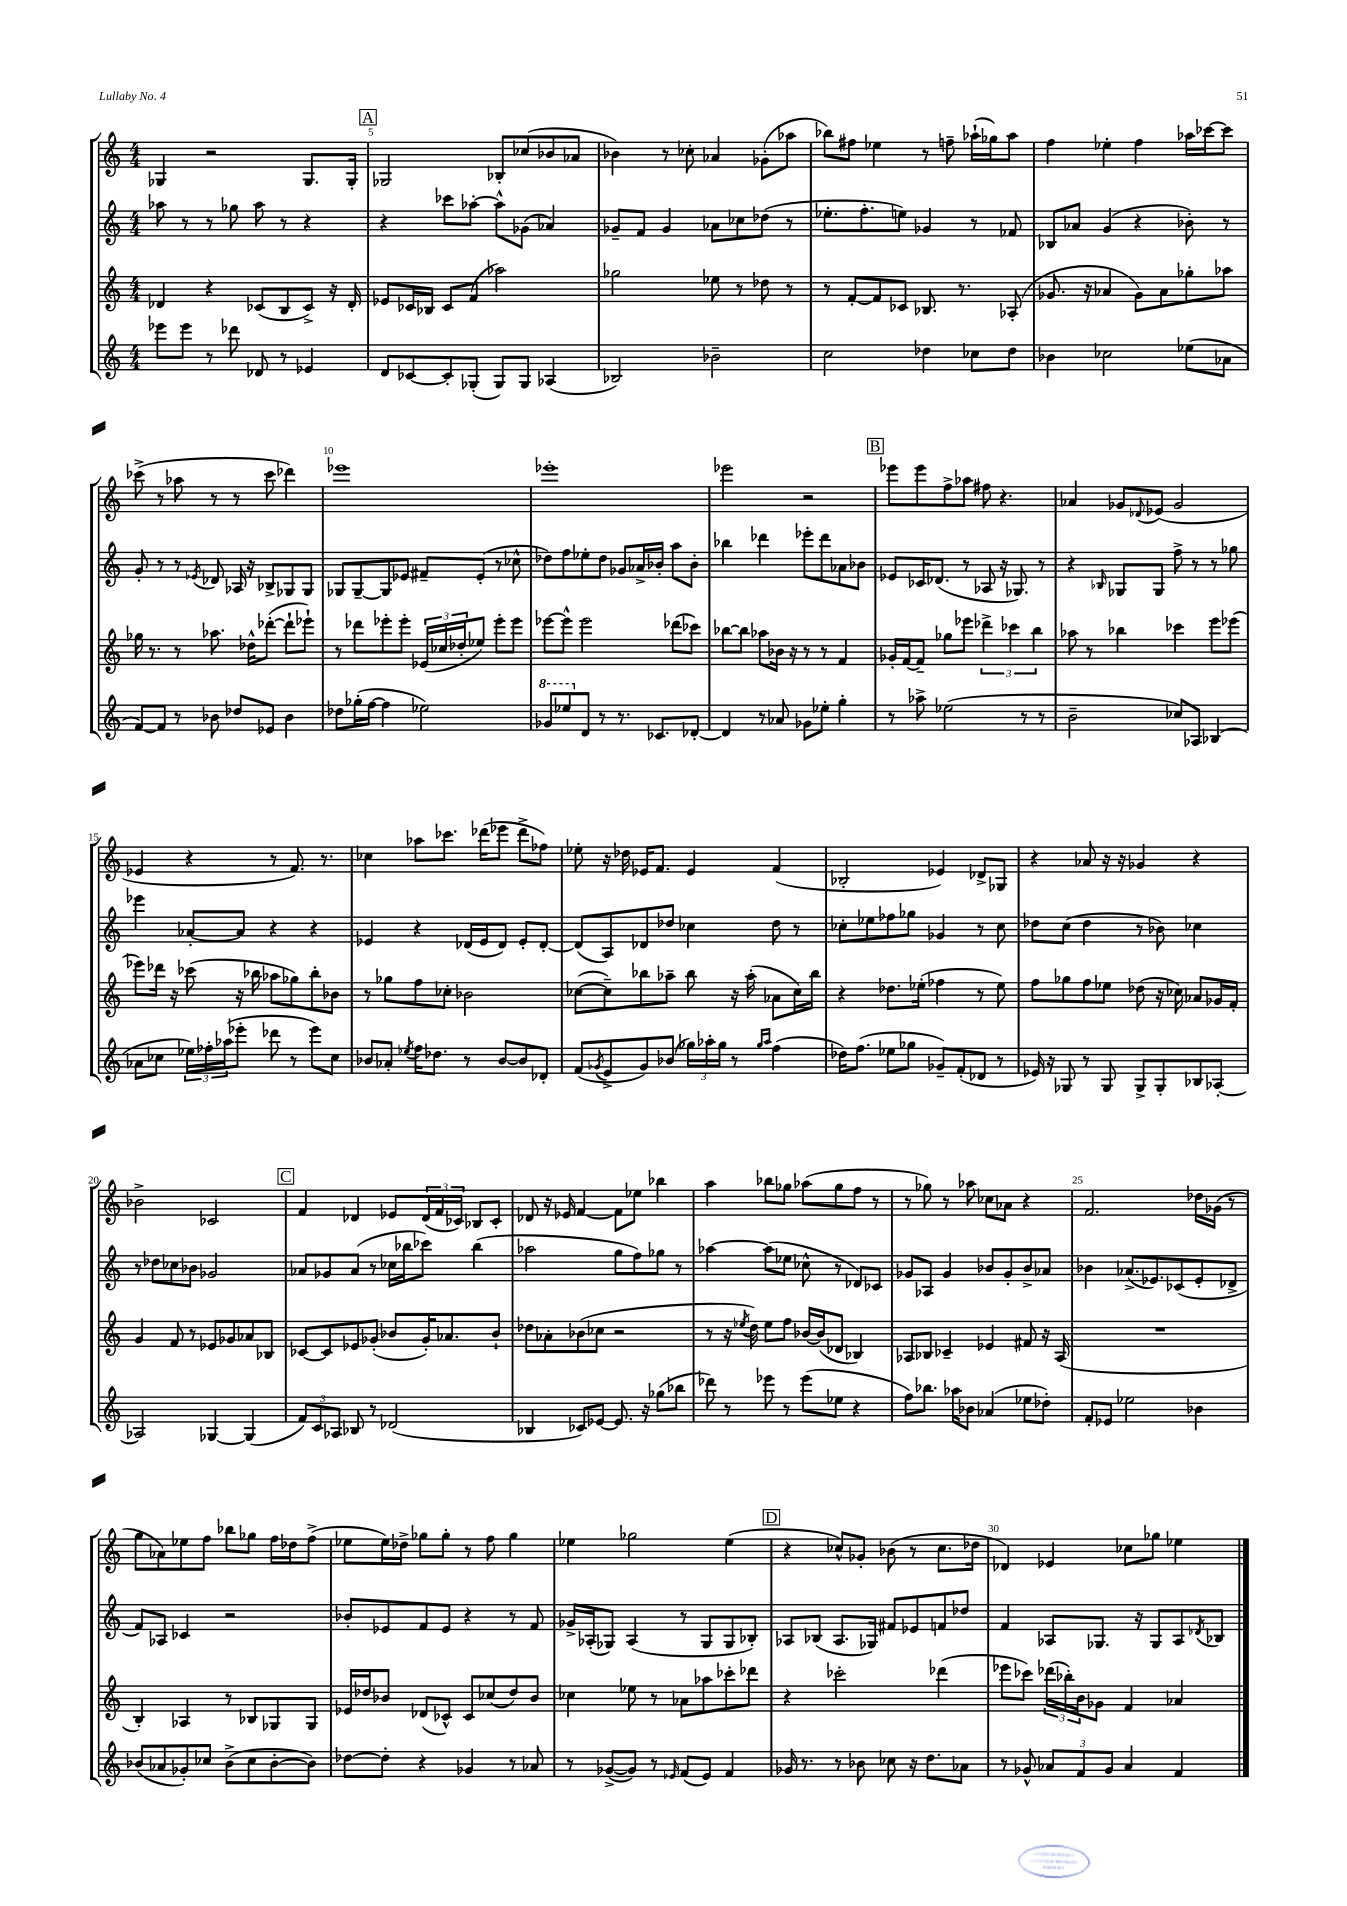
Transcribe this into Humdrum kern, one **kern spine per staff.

**kern	**kern	**kern	**kern
*staff4	*staff3	*staff2	*staff1
*clefG2	*clefG2	*clefG2	*clefG2
*k[]	*k[]	*k[]	*k[]
*M4/4	*M4/4	*M4/4	*M4/4
8eee-	4d-	8aa-	4G-
8eee-	.	8r	.
8r	4r	8r	2r
8ddd-	.	8gg-	.
8d-	(8c-	8aa-	.
8r	8B	8r	.
4e-	8c-^)	4r	8.G-
.	16r	.	.
.	16d-'	.	16G-'
=	=	=	=
8d	8e-	4r	2G-
[8c-	16c-	.	.
.	16B-	.	.
8c-']	8c-	8ccc-	.
(8G-'	(8f	[8aa-'	.
8G-)	2aa-)	8aa-^^]	8B-'
8G-	.	(8g-	(8cc-
(4A-	.	4a-)	8b-
.	.	.	8a-
=	=	=	=
2B-)	2gg-	8g-~	4b-)
.	.	8f	.
.	.	4g-	8r
.	.	.	8cc-'
2b-~	8ee-	8a-	4a-
.	8r	8cc-	.
.	8dd-	(8dd-	(8g-'
.	8r	8r	8aa-
=	=	=	=
2cc	8r	8.ee-'	8bb-)
.	[8f'	.	8ff#
.	.	8.ff'	.
.	8f]	.	4ee-
.	8c-	8ee)	.
4dd-	8.B-	4g-	8r
.	.	.	8ff~
.	8.r	.	.
8cc-	.	8r	(16aa-`
.	.	.	16gg-)
8dd-	(8A-'	8f-	8aa-
=	=	=	=
4b-	8.g-	8B-	4ff
.	.	8a-	.
.	16r	.	.
2cc-	4a-	(4g	4ee-'
.	8g-)	4r	4ff
.	8a-	.	.
(8ee-	8gg-'	8b-')	16aa-
.	.	.	[16ccc-
8a-	8aa-	8r	8ccc-]
=	=	=	=
[8f)	16gg-	8g'	(8ccc-^
.	8.r	.	.
8f]	.	8r	8r
8r	8r	8r	8aa-
.	.	8qe-	.
8b-	8.aa-	8d-	8r
8dd-	.	16A-	8r
.	16dd-^^	16r	.
8e-	([8ddd-'	8B-^	8ccc-
4b-	8ddd-`]	8G-	4ddd-)
.	8eee-`)	8G-	.
=	=	=	=
8dd-	8r	8G-	1eee-
(16gg-'	8ddd-	[8G-~	.
[16ff	.	.	.
4ff]	8eee-'	8G-]	.
.	8eee-'	8e-	.
2ee-)	(24e-	8f#~	.
.	24cc-	.	.
.	24dd-'	.	.
.	8ee-)	(8e-'	.
.	8eee-'	8r	.
.	8eee-	8cc-^^	.
=	=	=	=
8gg-	[8eee-	8dd-)	1eee-'
8eee-	8eee-^^]	8ff	.
8d	2eee-	8ee-'	.
8r	.	8dd-	.
8.r	.	8g-	.
.	.	16a-^	.
8.c-	.	16b-'	.
.	(8ddd-	8aa	.
[8d-'	8ccc-)	8b-'	.
=	=	=	=
4d-]	[8bb-	4bb-	2eee-
.	8bb-]	.	.
8r	8aa-	4ddd-	.
8a-	16b-	.	.
.	16r	.	.
8g-	8r	8eee-'	2r
8ee-'	8r	8ddd-	.
4gg'	4f	8a-	.
.	.	8b-	.
=	=	=	=
8r	16g-'	8e-	8eee-
.	[16f	.	.
8aa-^	8f~]	16c-	8eee-
.	.	(8.d-	.
(2ee-	8gg-	.	8ff^
.	8eee-	8r	8aa-
.	6ddd-^	8A-	8ff#
.	.	16r	4.r
.	6ccc-	.	.
.	.	8.G-)	.
8r	.	.	.
.	6bb	.	.
8r	.	8r	.
=	=	=	=
2b~	8aa-	4r	4a-
.	8r	.	.
.	.	16qqB-	.
.	4bb-	8G-	8g-
.	.	.	8qqd-
.	.	8G-	(8e-
8cc-)	4ccc-	8ff^	2g-
8A-	.	8r	.
(4B-	8eee	8r	.
.	(8eee-	8gg-	.
=	=	=	=
8a-	8eee-)	4eee-	4e-
8cc-	16ddd-	.	.
.	16r	.	.
24ee-)	(8ccc-	[8a-'	4r
24ff-'	.	.	.
(24aa-	.	.	.
8eee-'	16r	8a-]	.
.	16bb-	.	.
8ddd-	8aa-	4r	8r
8r	8gg-)	.	8.f)
8eee-)	8bb-'	4r	.
.	.	.	8.r
8cc-	8b-	.	.
=	=	=	=
8b-	8r	4e-	4cc-
8a-'	8gg-	.	.
8qee-	.	.	.
16ff	8ff	4r	8aa-
8.dd-	.	.	.
.	8cc-'	.	8.ccc-
8r	2b-	(16d-	.
.	.	16e-	(16ddd-
[8b-	.	8d-)	8eee-
8b-]	.	8e-'	8ddd-^
8d-'	.	[8d-'	8ff-)
=	=	=	=
(8f	([8cc-	(8d-]	8ee-'
8qg-	.	.	.
8e^	8cc-~])	8A)	16r
.	.	.	16dd-
8g-)	8bb-	8d-	16e-
.	.	.	8.f
(8b-	8aa-~	8dd-	.
24gg-)	8bb-	4cc-	4e-
24aa-'	.	.	.
24gg-	.	.	.
8r	16r	.	.
.	(16aa-'	.	.
16qqgg-	.	.	.
16qqaa-	.	.	.
(4ff	8a-	8dd-	(4f
.	16cc-)	8r	.
.	16bb-	.	.
=	=	=	=
16dd-)	4r	8cc-'	2B-'
(8.ff	.	.	.
.	.	8ee-	.
8ee-	8.dd-	8ff-	.
8gg-	.	8gg-	.
.	(16ee-'	.	.
8g-~)	4ff-	4g-	4e-)
(8f'	.	.	.
8d-	8r	8r	8d-^
8r	8ee-)	8cc-	8G-
=	=	=	=
16e-)	8ff	8dd-	4r
16r	.	.	.
8G-	8gg-	(8cc	.
8r	8ff	4dd-	8a-
8G-	8ee-	.	16r
.	.	.	16r
8G-^	(8dd-	8r	4g-
8G-'	16r	8b-)	.
.	16cc-)	.	.
8B-	8a-	4cc-	4r
[8A-'	16g-	.	.
.	16f'	.	.
=	=	=	=
2A-]	4g	8r	2b-^
.	.	8dd-	.
.	8f	8cc-	.
.	8r	8b-	.
[4G-	8e-	2g-	2c-
.	8g-	.	.
(4G-]	8a-	.	.
.	8B-	.	.
=	=	=	=
12f)	[8c-	8a-	4f
12c	.	.	.
.	8c-]	8g-	.
12A-	.	.	.
8B-	8e-	(8a-	4d-
8r	(8g-'	8r	.
(2d-	8b-	16cc-	8e-
.	.	16bb-	.
.	16g-')	8ccc-)	(24d-
.	.	.	24f
.	8.a-	.	.
.	.	.	24c-)
.	.	(4bb-	8B-
.	8b-`	.	8c-'
=	=	=	=
4B-	8dd-	2aa-	8d-
.	8a-'	.	16r
.	.	.	16e-
8c-)	(8b-	.	[4f
[8e-	8cc-	.	.
8.e-]	2r	8gg	8f]
.	.	8ff)	8ee-
16r	.	.	.
(8gg-	.	8gg-	4bb-
8bb-	.	8r	.
=	=	=	=
8ddd-)	8r	[4aa-	4aa
8r	16r	.	.
.	8qee-	.	.
.	16dd)	.	.
8eee-	8ee-	(8aa-]	8bb-
8r	8ff	8ee-	8gg-
(8eee-	[16b-	8cc-^^	(8aa-
.	(16b-]	.	.
8ee-	8d-	8r	8gg-
4r	4B-)	8d-)	8ff
.	.	8c-	8r
=	=	=	=
8ff)	8A-	8g-	8r
8.bb-	8B-	8A-	8gg-)
.	4c-~	4g-	8r
16aa-	.	.	.
8b-	.	.	8aa-
(4a-	4e-	8b-	8cc-
.	.	8g-'	8a-
8ee-	8f#	8b-^	4r
8dd-')	16r	8a-	.
.	(16A-	.	.
=	=	=	=
8f'	1r	4b-	2.f
8e-	.	.	.
2ee-	.	(8.a-^	.
.	.	8.e-)	.
.	.	(8c-	.
4b-	.	8e-'	16dd-
.	.	.	(16g-
.	.	8d-^	8r
=	=	=	=
(8b-	4B')	8f)	8gg
8a-	.	8A-	8a-)
8g-')	4A-	4c-	8ee-
8cc-	.	.	8ff
(8b-^	8r	2r	8bb-
8cc-	8B-	.	8gg-
[8b-'	8G-	.	16ff
.	.	.	16dd-
8b-])	8G-	.	(8ff^
=	=	=	=
[8dd-	16e-	8b-'	8ee-
.	16dd-	.	.
8dd-']	8b-	8e-	16ee-)
.	.	.	16dd-^
4r	(8d-	8f	8gg-
.	8c-^^)	8e-	8gg-'
4g-	8c-	4r	8r
.	(8cc-	.	8ff
8r	8dd-)	8r	4gg-
8a-	8b-	8f	.
=	=	=	=
8r	4cc-	16g-^	4ee-
.	.	(16A-'	.
([8g-^	.	8G-)	.
8g-])	8ee-	(4A-	2gg-
8r	8r	.	.
16qqe-	.	.	.
(8f	8a-	8r	.
8e-)	8aa-	8G-	.
4f	8ccc-'	8G-	(4ee-
.	8ddd-	8B-')	.
=	=	=	=
16g-	4r	8A-	4r
8.r	.	.	.
.	.	(8B-	.
8r	2ccc-'	8.A-	8cc-^^)
8b-	.	.	8g-'
.	.	16G-)	.
8cc-	.	8f#	(8b-
16r	.	8e-	8r
8.dd	.	.	.
.	(4ddd-	8f	8.cc-
8a-	.	8dd-	.
.	.	.	16dd-
=	=	=	=
8r	8eee-	4f	4d-)
8g-^^	8ccc-)	.	.
12a-	(24ddd-	8A-	4e-
.	24bb-')	.	.
12f	24b	.	.
.	8g-	8.G-	.
12g-	.	.	.
4a-	4f	.	8cc-
.	.	16r	.
.	.	8G-	8gg-
4f	4a-	8A-	4ee-
.	.	8qd-	.
.	.	8B-	.
==	==	==	==
*-	*-	*-	*-
